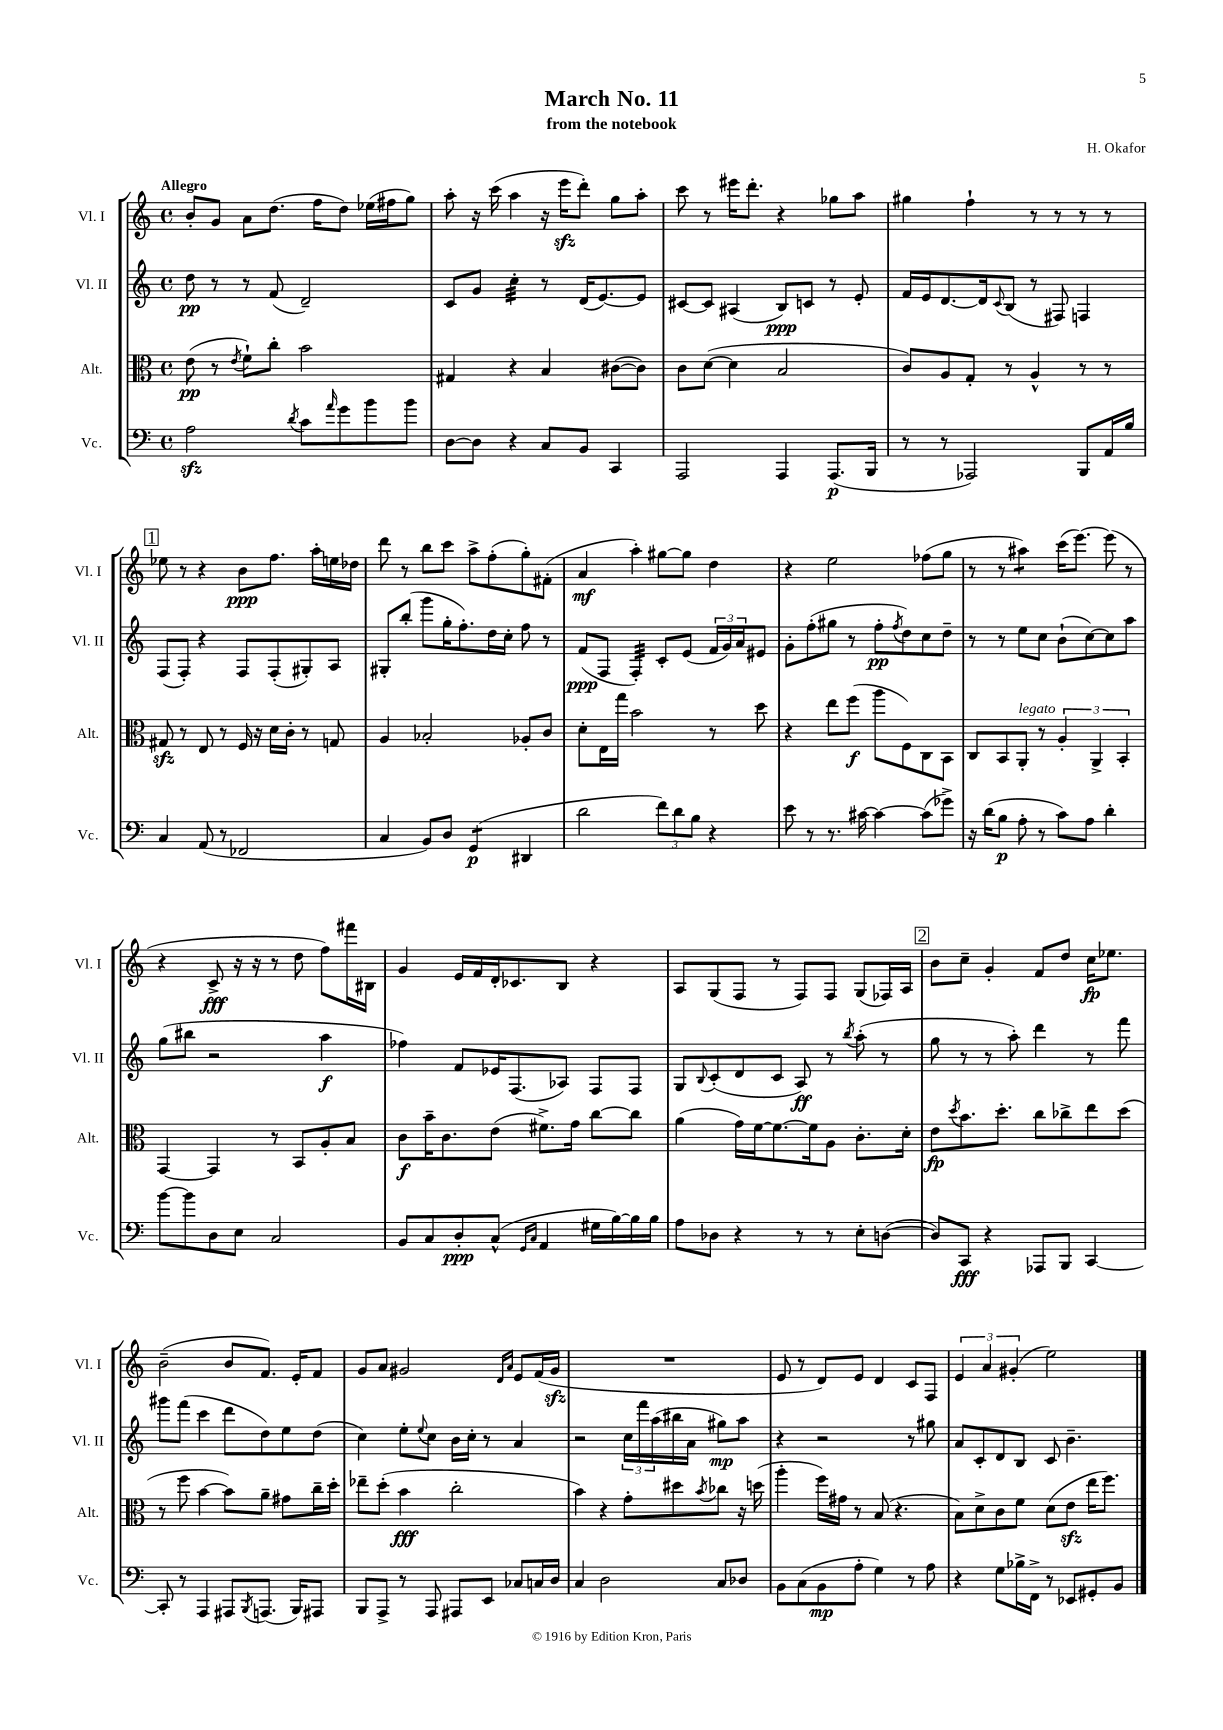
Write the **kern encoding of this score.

**kern	**kern	**kern	**kern
*staff4	*staff3	*staff2	*staff1
*clefF4	*clefC3	*clefG2	*clefG2
*k[]	*k[]	*k[]	*k[]
*M4/4	*M4/4	*M4/4	*M4/4
*met(c)	*met(c)	*met(c)	*met(c)
2A\	(8e\	8dd\	8b'/L
.	8r	8r	8g/J
.	8qe/	.	.
.	8f`\L)	8r	8a\L
.	8cc'\J	(8f/	(8.dd\J
8qd/	.	.	.
8c\L	2b\	2d~/)	.
.	.	.	16ff\LK
16qqa/	.	.	.
8g\	.	.	8dd\J)
8b\	.	.	(16ee-\LL
.	.	.	16ff#\J
8b\J	.	.	8gg\J)
=	=	=	=
[8D\L	4G#/	8c/L	8aa'\
8D\]J	.	8g/J	16r
.	.	.	(16ccc\
4r	4r	4cc'\	4aa\
8C/L	4B/	8r	16r
.	.	.	16eee\LK
8BB/J	.	(16d/LK	8ddd'\J)
.	.	[8.e/)	.
4CC/	([8c#\L	.	8gg\L
.	8c#\]J)	8e/]J	8aa'\J
=	=	=	=
2AAA/	8c\L	[8c#/L	8ccc\
.	([8d\J	8c#/]J	8r
.	4d\]	(4A#/	16eee#\LK
.	.	.	8.ddd'\J
4AAA/	2B/	8B/L)	4r
.	.	8c/J	.
(8.AAA/L	.	8r	8gg-\L
.	.	8e'/	8aa\J
16BBB/Jk	.	.	.
=	=	=	=
8r	8c/L)	16f/LL	4gg#\
.	.	16e/J	.
8r	8A/	[8.d/	.
2AAA-/)	8G'/J	.	4ff`\
.	.	16d/]k	.
.	.	8qqc/	.
.	8r	(8B/J	.
.	4A^^/	8r	8r
.	.	8F#/)	8r
8BBB/L	8r	4F/	8r
16AA/L	8r	.	8r
16B/JJ	.	.	.
=	=	=	=
4C/	8G#/	(8F/L	8ee-\
.	8r	8F'/J)	8r
(8AA/	8E/	4r	4r
8r	8r	.	.
2FF-/	16F/	8F/L	8b\L
.	16r	.	.
.	16d\LL	(8F'/	8.ff\J
.	16c'\JJ	.	.
.	8r	8G#'/)	.
.	.	.	16aa'\LL
.	8G/	8A/J	16ee\
.	.	.	16dd-\JJ
=	=	=	=
4C/	4A/	8G#'/L	8ddd\
.	.	(8bb'/J	8r
8BB/L)	2B-'/	8ggg\L	8bb\L
8D/J	.	16gg'\K	8ccc\J
.	.	8.ff'\)	.
(4GG/	.	.	8aa^\L
.	.	16dd\L	(8ff'\
.	.	16cc'\JJ	.
4DD#/	8A-'/L	8ff\	8gg'\)
.	8c/J	8r	(8f#'\J
=	=	=	=
2d\	8d'\L	(8f/L	4a/
.	16E\L	8F/J	.
.	16gg\JJ	.	.
.	2b\	4F'/)	4aa'\)
12f\L)	.	8c'/L	[8gg#\L
12d\	.	.	.
.	.	(8e/J	8gg#\]J
12B\J	.	.	.
4r	8r	24f/LL	4dd\
.	.	24g/)	.
.	.	24a/J	.
.	8dd\	8e#/J	.
=	=	=	=
8e\	4r	8g'\L	4r
8r	.	(8ff'\	.
8.r	8ee\L	8gg#\J	2ee\
.	(8ff\J	8r	.
[16c#\	.	.	.
4c#\_	8aa\L	8ff'\L	.
.	.	8qff/	.
.	8F\)	8dd\)	.
(8c#\]L	8C\	8cc\	(8ff-\L
8g-^\J)	8BB\J	8dd~\J	8gg\J
=	=	=	=
16r	8C/L	8r	8r
(16d\LK	.	.	.
8B\J	8BB/	8r	8r
8A'\	8AA'/J	8ee\L	4aa#\)
8r	8r	8cc\J	.
8c\L)	6A'/	(8b`\L	(16ccc\LK
.	.	.	[8.eee\J)
8A\J	.	[8cc\)	.
.	6AA^/	.	.
4d'\	.	8cc\]	(8eee\]
.	6BB'/	.	.
.	.	8aa\J	8r
=	=	=	=
[8b\L	[4GG/	(8gg\L	4r
8b\]	.	8bb#\J	.
8D\	4GG/]	2r	8c^/
8E\J	.	.	16r
.	.	.	16r
2C/	8r	.	8r
.	8BB/L	.	8dd\
.	8A'/	4aa\	8ff\L)
.	8B/J	.	16fff#\L
.	.	.	16B#\JJ
=	=	=	=
8BB/L	8c\L	4ff-\)	4g/
8C/	16b~\K	.	.
.	8.c\	.	.
8D'/	.	8f/L	16e/LL
.	.	.	16f/
(8C^^/J	(8e\J	16e-/K	16d'/J
.	.	(8.F/	8.c-/
16qqGG/LL	.	.	.
16qqC/JJ	.	.	.
4AA/	8.f#^\L)	.	.
.	.	8A-/J)	8B/J
.	16g\Jk	.	.
16G#\LL	[8cc\L	8F/L	4r
[16B\)	.	.	.
16B\]	8cc\]J	8F/J	.
16B\JJ	.	.	.
=	=	=	=
8A\L	(4a\	8G/L	8A/L
.	.	8qqB/	.
8D-\J	.	(8c'/	(8G/
4r	16g\LL)	8d/	8F/J
.	[16f\J	.	.
.	8.f\_	8c/J	8r
8r	.	8A/)	8F/L)
.	16f\]k	.	.
8r	8A\J	8r	8F/J
.	.	8qbb/	.
8E'\L	8.c'\L	(8aa'\	(8G/L
([8D\J	.	8r	16F-/L)
.	16d'\Jk	.	16A/JJ
=	=	=	=
8D/]L)	8e\L	8gg\	8b\L
.	8qdd/	.	.
8CC/J	8.b\	8r	8cc~\J
4r	.	8r	4g'/
.	8.dd'\J	.	.
.	.	8aa'\)	.
8AAA-/L	8cc\L	4ddd\	8f/L
8BBB/J	8cc-^\	.	8dd/J
[4CC/	8ee\	8r	16cc\LK
.	.	.	8.ee-\J
.	(8dd\J	8fff\	.
=	=	=	=
8CC'/]	8r	8ggg#\L	(2b~\
8r	8ff\	(8fff\J	.
4AAA/	[4b\	4ccc\	.
8AAA#/L	8b\]L)	8ddd\L	8b/L
8qBBB/	.	.	.
(8.AAA/J	8a~\J	8dd\)	8.f/J)
.	8g#\L	8ee\	.
16BBB/LK)	.	.	16e'/LK
8AAA#/J	16cc~\L	(8dd\J	8f/J
.	16dd'\JJ	.	.
=	=	=	=
8BBB/L	8ee-~\L	4cc\)	8g/L
8AAA^/J	(8dd'\J	.	8a/J
8r	4b\	8ee'\L	2g#/
.	.	8qqee/	.
8AAA/	.	8cc\J	.
8AAA#/L	2cc'\	16b\LL	.
.	.	16cc'\JJ	.
8EE/J	.	8r	.
.	.	.	16qqd/LL
.	.	.	16qqa/JJ
8C-/L	.	4a/	8e/L
16C/L	.	.	(16f/L
16D/JJ	.	.	16g#/JJ
=	=	=	=
4C/	4b\)	2r	1r
2D\	4r	.	.
.	8g'\L	24cc\LL	.
.	.	24fff\	.
.	.	(24aa\	.
.	8dd#\	16bb#\	.
.	.	16a\JJ	.
.	8qb/	.	.
8C/L	8cc-\J	8gg#\L)	.
8D-/J	16r	8aa\J	.
.	(16dd\	.	.
=	=	=	=
8BB\L	4aa'\	4r	8e/
(8C\	.	.	8r
8BB\	16ff\LL)	2r	8d/L)
.	16g#\JJ	.	.
8A'\J	8r	.	8e/J
4G\)	(8B/	.	4d/
.	4.r	.	.
8r	.	8r	8c/L
8A\	.	8gg#\	8F/J
=	=	=	=
4r	8B\L)	8a/L	6e/
.	8d^\	8c'/	.
.	.	.	6a/
8G\L	8c\	8d/	.
.	.	.	(6g#'/
16B-^\L	8f\J	8B/J	.
16FF^\JJ	.	.	.
8r	(8d\L	8c/	2ee\)
8EE-/L	8e\J	4.b~\	.
8GG#'/	16ee\LK	.	.
.	8.ff\J)	.	.
8BB/J	.	.	.
==	==	==	==
*-	*-	*-	*-
